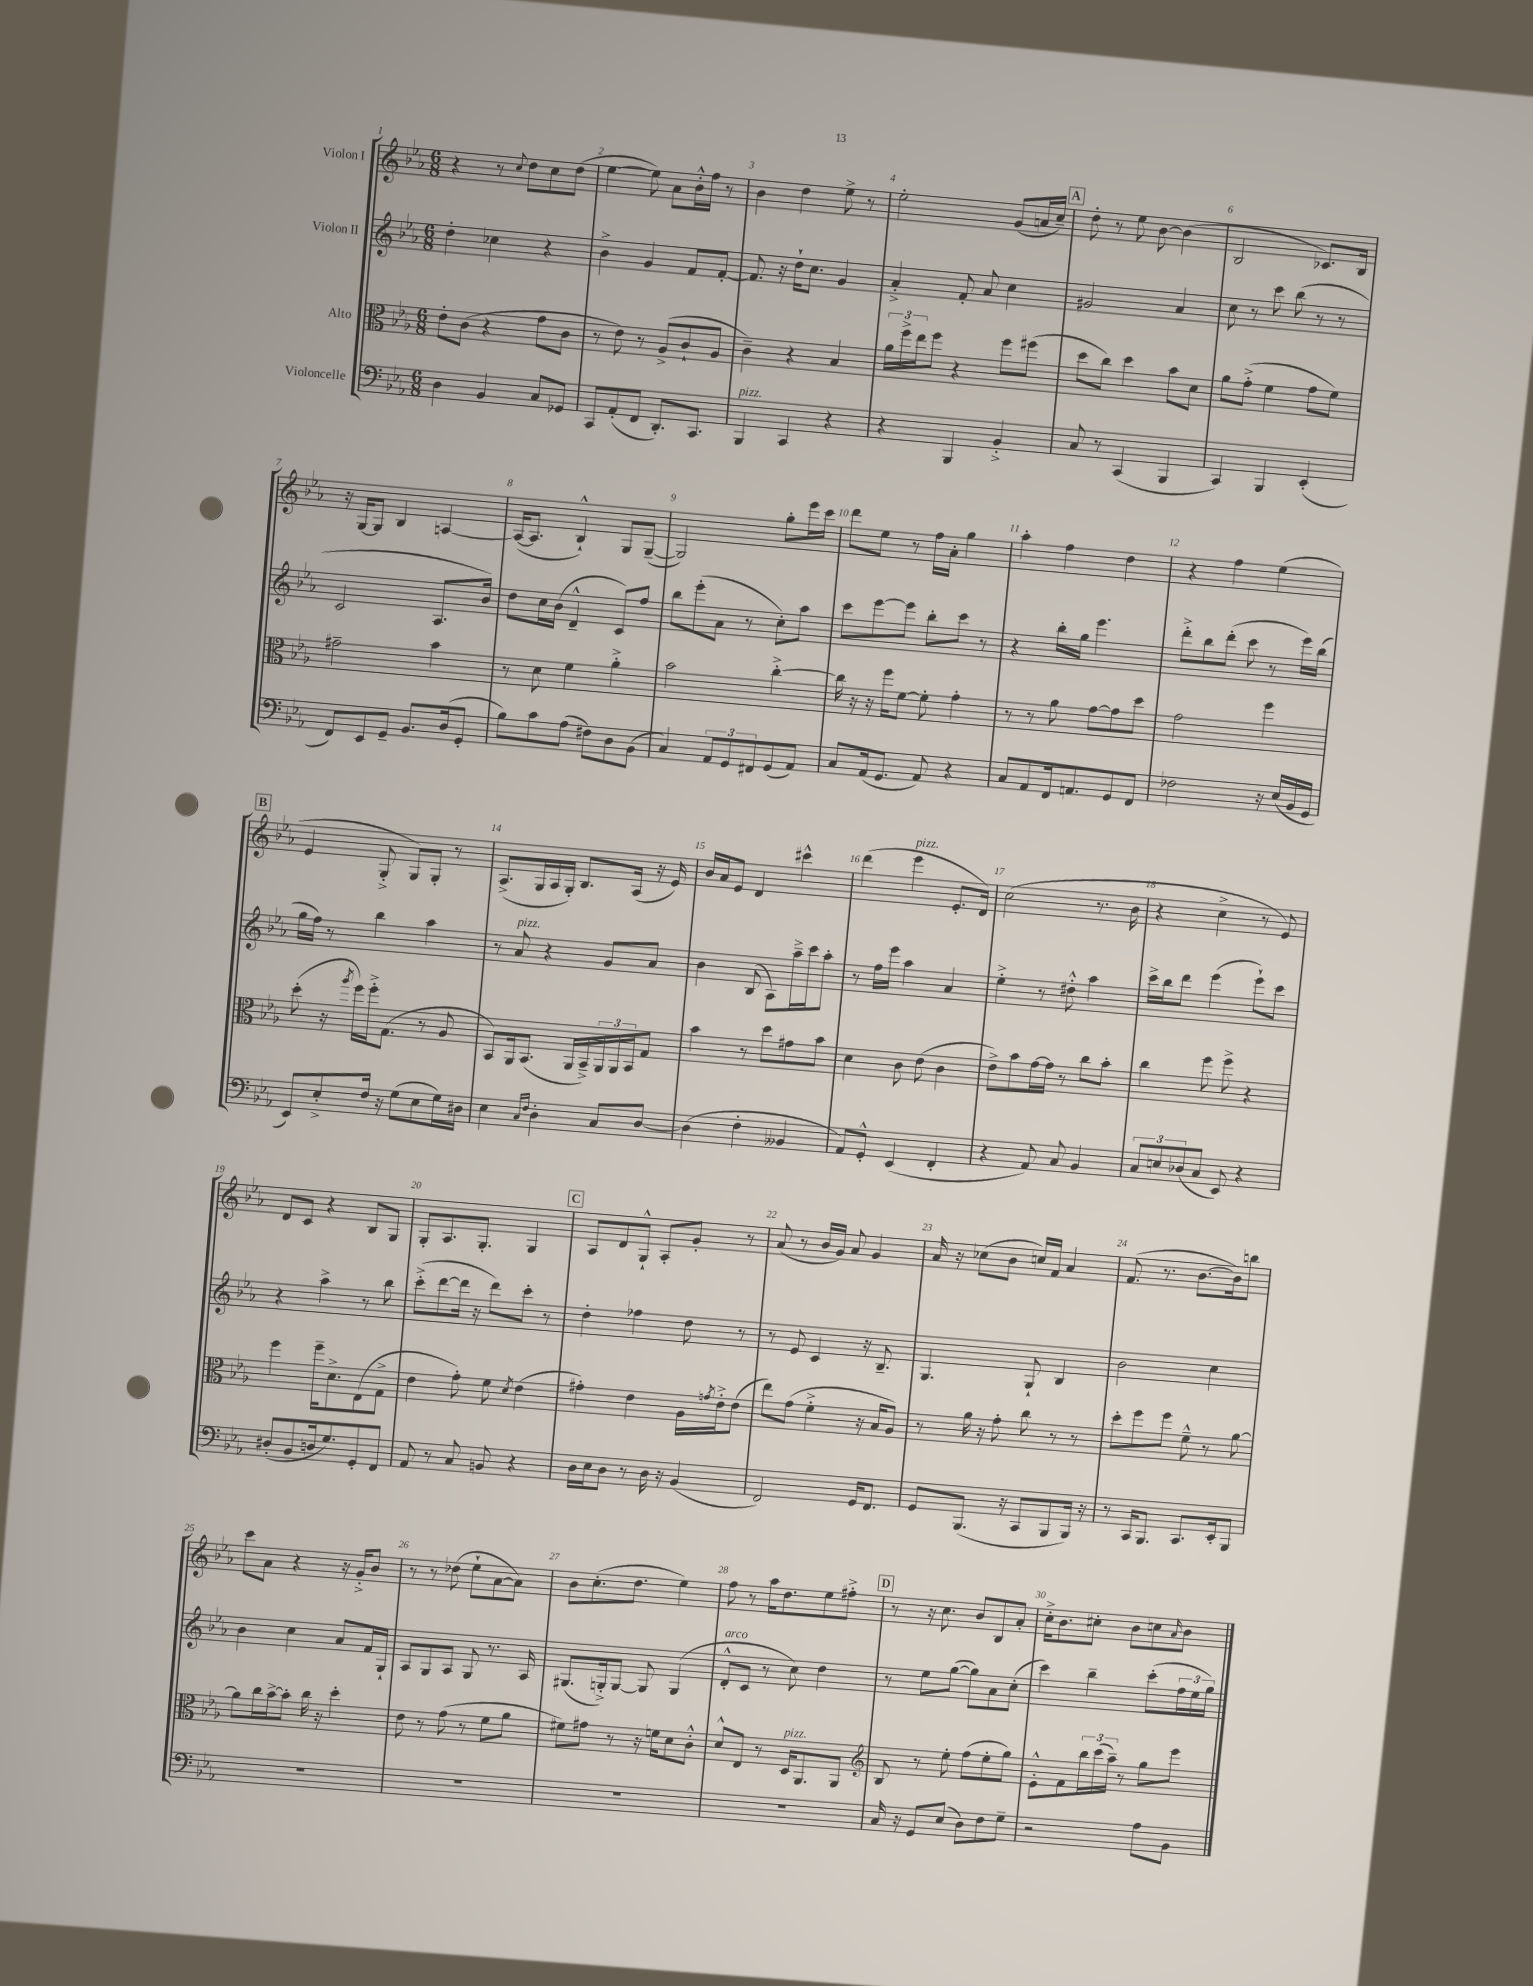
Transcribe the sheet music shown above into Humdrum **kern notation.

**kern	**kern	**kern	**kern
*staff4	*staff3	*staff2	*staff1
*clefF4	*clefC3	*clefG2	*clefG2
*k[b-e-a-]	*k[b-e-a-]	*k[b-e-a-]	*k[b-e-a-]
*M6/8	*M6/8	*M6/8	*M6/8
4D	8e-'	4dd'	4r
.	(8c	.	.
4BB-	4r	4cc-	8r
.	.	.	8qqcc
.	.	.	8dd
8C	8g	4r	8cc
8GG-	8c	.	(8dd
=	=	=	=
8CC	8r	4b-^	[4ee-
(8AA-'	8e-)	.	.
8FF	8r	4g	8ee-])
8.DD')	(8A-^	.	8a-
.	8c`	8f	16b-'^^
8.CC	.	.	16ff
.	8A-	[8f'	8r
=	=	=	=
4BBB-	4c~)	8.f]	4b-
.	.	16r	.
4CC	4r	16dd`	4dd
.	.	8.cc	.
4r	4B-	4g	8ee-^
.	.	.	8r
=	=	=	=
4r	24a-	4a-'^	2ee-'
.	24ff^	.	.
.	24ee-	.	.
.	8ff	.	.
4BBB-	4r	8f'	.
.	.	8a-	.
4BB-'^	8ff	4cc	(8g
.	(8ff#	.	16a
.	.	.	16cc~)
=	=	=	=
8C	8dd	2g#	8dd'
8r	8cc)	.	8r
(4CC	4dd	.	8ee-
.	.	.	[8b-
4BBB-	8b-	4a-	(4b-]
.	8d	.	.
=	=	=	=
4CC)	8a-	8cc	2B-
.	(8g'^	8r	.
4BBB-	4f	8ccc	.
.	.	(8bb-	.
(4EE-'	8g	8r	8.c-)
.	8f)	8r	.
.	.	.	16B-
=	=	=	=
8FF)	2g#~	2c	16r
.	.	.	[16G
8EE-	.	.	8G]
8GG~	.	.	4B-
8.BB-	.	.	.
.	4b-	8.A-	[4A
(16D	.	.	.
8GG'	.	.	.
.	.	16b-)	.
=	=	=	=
8B-)	8r	8dd	(16A_
.	.	.	8.A]
8c	8d	16cc	.
.	.	(16b-	.
(8A-	4f	4d~^^	4B-`^^)
8F#)	.	.	.
8D	4a-'^	8c)	8G
(8BB-	.	8ff	([8G~
=	=	=	=
4C)	2b-	8bb-	2G])
.	.	(8eee-'	.
12AA-	.	8a-	.
12GG	.	.	.
.	.	8r	.
12FF#	.	.	.
(8GG	[4cc'^	8cc')	8gg'
8AA-)	.	8aa-	16eee-
.	.	.	16ccc
=	=	=	=
8C	16cc]	8ccc	8ddd
.	16r	.	.
(16AA-	16r	[8eee-	8ee-
8.GG	16ff	.	.
.	[8f	8eee-]	8r
8AA-)	8f']	8bb-'	16ff
.	.	.	16a-'
4r	4g'	8ccc	4gg
.	.	8r	.
=	=	=	=
8C	8r	4r	4aa-'
8AA-	8r	.	.
16FF	8a-	16bb-'	4ff
8.AA	.	16gg	.
.	[8g	4.eee-	.
8GG	8g]	.	4dd
8FF	8dd	.	.
=	=	=	=
2F-	2g	8ddd'^	4r
.	.	8bb-	.
.	.	(8ddd'	4ff
.	.	8ccc	.
16r	4ff	8r	(4ee-
(16E-	.	.	.
16BB-	.	16eee-)	.
16GG	.	(16bb-	.
=	=	=	=
8EE-)	(8dd'	16gg	4e-
.	.	16ff)	.
8E-'^	16r	8r	.
.	8qaa-	.	.
.	16ff)	.	.
16F	16ff'^	4bb-	8G'^
16r	(8.G	.	.
(8G	.	.	8G)
8E-	8r	4aa-	8G'
16G)	8A-	.	8r
16D#	.	.	.
=	=	=	=
4E-	8BB-)	8r	(8.A-^
.	16AA-	8a-	.
.	(8.BB-	.	16G
16qqC	.	.	.
16qqF	.	.	.
4D'	.	4r	16A-
.	.	.	16G')
.	16AA-	.	8.B-
.	16BB-~^)	.	.
8C	24AA-	8g	.
.	24AA-	.	.
.	.	.	(16A-
.	24BB-	.	.
[8D	8G	8a-	16r
.	.	.	16e-)
=	=	=	=
(4D]	4b-	4b-	16b-
.	.	.	16a-
.	.	.	8e-
4F'	8r	(8B-	4d
.	8dd	8A-)	.
4BB--	8g#	16aa-~^	4ccc#^^
.	.	16ccc	.
.	8b-	8aa-'	.
=	=	=	=
8AA-)	4d	8r	(4ddd
8GG'^^	.	16ff	.
.	.	16eee-	.
(4EE-	8c	4aa-	4eee-
.	(8e-	.	.
4FF'	4c	4a-	8.e-'
.	.	.	16d)
=	=	=	=
4r	8e-^)	4ee-'^	(2cc
.	8b-	.	.
8AA-)	[16g	8r	.
.	16g]	.	.
8C	8r	8dd#'^^	.
4BB-	8cc	4aa-	8.r
.	8b-'	.	.
.	.	.	16b-
=	=	=	=
12C	4cc	16ccc^	4r
.	.	16bb-	.
12E	.	.	.
.	.	8ddd	.
(12D-	.	.	.
8C	8ff	(4eee-	4cc^
8EE-)	8ff^	.	.
4r	4r	8eee-`)	8r
.	.	8ccc	8e-)
=	=	=	=
(8D#'	4ff	4r	8d
8BB-	.	.	8c
16D	16ff~	4aa-^	4r
8.G)	8.d^	.	.
8GG'	(8E-	8r	8B-
8FF	8G^	8bb-	8G
=	=	=	=
8AA-	4e-	(8ccc'^	8G'
8r	.	[8ddd	8.A-
8C	8g')	16ddd]	.
.	.	16r	8.G'
8BB	8f	8ddd)	.
.	8qd	.	.
4r	(4e-	8ccc'	4G
.	.	8r	.
=	=	=	=
16D	4g#')	4dd'	8A-
16E-	.	.	.
8D	.	.	8d
8r	4e-	4ff-	8G`^^
16D	.	.	8A-'
16r	.	.	.
(4BB-	16A-	8dd	8g'
.	8qg	.	.
.	16e-'^	.	.
.	(8e-	8r	8r
=	=	=	=
2FF)	8ee-)	8r	(8a-
.	(8g	8e-	8r
.	4f'^	4c	16b-
.	.	.	16g)
.	.	.	8a-
16GG	16r	16r	4g
8.FF	16B-	8.B-~	.
.	8A-)	.	.
=	=	=	=
8GG	8r	4.G	16a-
.	.	.	16r
(8.BBB-	16a-	.	(8cc-
.	16r	.	.
.	8g'	.	8b-
16r	.	.	.
8CC	8cc	8G`	16cc)
.	.	.	16f
8BBB-	8r	4B-	4a-
16BBB-)	8r	.	.
16r	.	.	.
=	=	=	=
8r	8dd'	2b-	(8.f
16CC	8ff	.	.
8.BBB-	.	.	8.r
.	8ff	.	.
8.CC	8f~^^	.	[8.b-
.	8r	4cc	.
16EE-'	.	.	16b-])
8BBB-	[8a-	.	8bb
=	=	=	=
2.r	8a-]	4b-	8ccc
.	16cc	.	8a-
.	[16b-^	.	.
.	8b-']	4cc	4r
.	16cc	.	.
.	16r	.	.
.	4dd'	8a-	16r
.	.	.	16g'^
.	.	16f	8b-
.	.	16G`	.
=	=	=	=
2.r	8e-	8A-	8r
.	8r	8G	8r
.	(8g	8A-	(8dd-
.	8r	8G	8ee-`
.	8f	8.r	[8a-
.	8a-	.	8a-])
.	.	16A-	.
=	=	=	=
2.r	8f#)	(8.G#	8b-
.	8g#	.	(8.cc'
.	.	16G'^)	.
.	8r	[8G	.
.	.	.	8.dd
.	16r	8G]	.
.	16f	.	.
.	8d	(4G	4ee-)
.	8c'^^	.	.
=	=	=	=
2.r	8d^^	8d'^^	8ff
.	8E-	8c	8r
.	8r	8r	16aa-
.	.	.	8.dd
.	16D	8cc)	.
.	8.AA-	.	.
.	.	4dd	8ee-
.	8AA-	.	8ff#'^
=	=	=	=
*	*clefG2	*	*
16C	8B-	8r	8r
16r	.	.	.
8GG	8r	8ee-	16r
.	.	.	8.cc
(8E-	8ee-'	([8gg	.
8D)	(8ff	8gg])	8b-
8F	8ee-'	8a-	8B-
8G~	8gg)	(8cc'	8a-'
=	=	=	=
2r	8e-'^^	4ccc)	16cc'^
.	.	.	8.b-
.	8f	.	.
.	24bb-	4bb-~	8cc#'
.	(24ccc	.	.
.	24aa-~)	.	.
.	8r	.	8b-
8A-	8gg	(8ccc'	8cc
.	.	.	16qqa-
8BB-	8eee-	24ff	8b-
.	.	24ee-	.
.	.	24gg)	.
==	==	==	==
*-	*-	*-	*-
